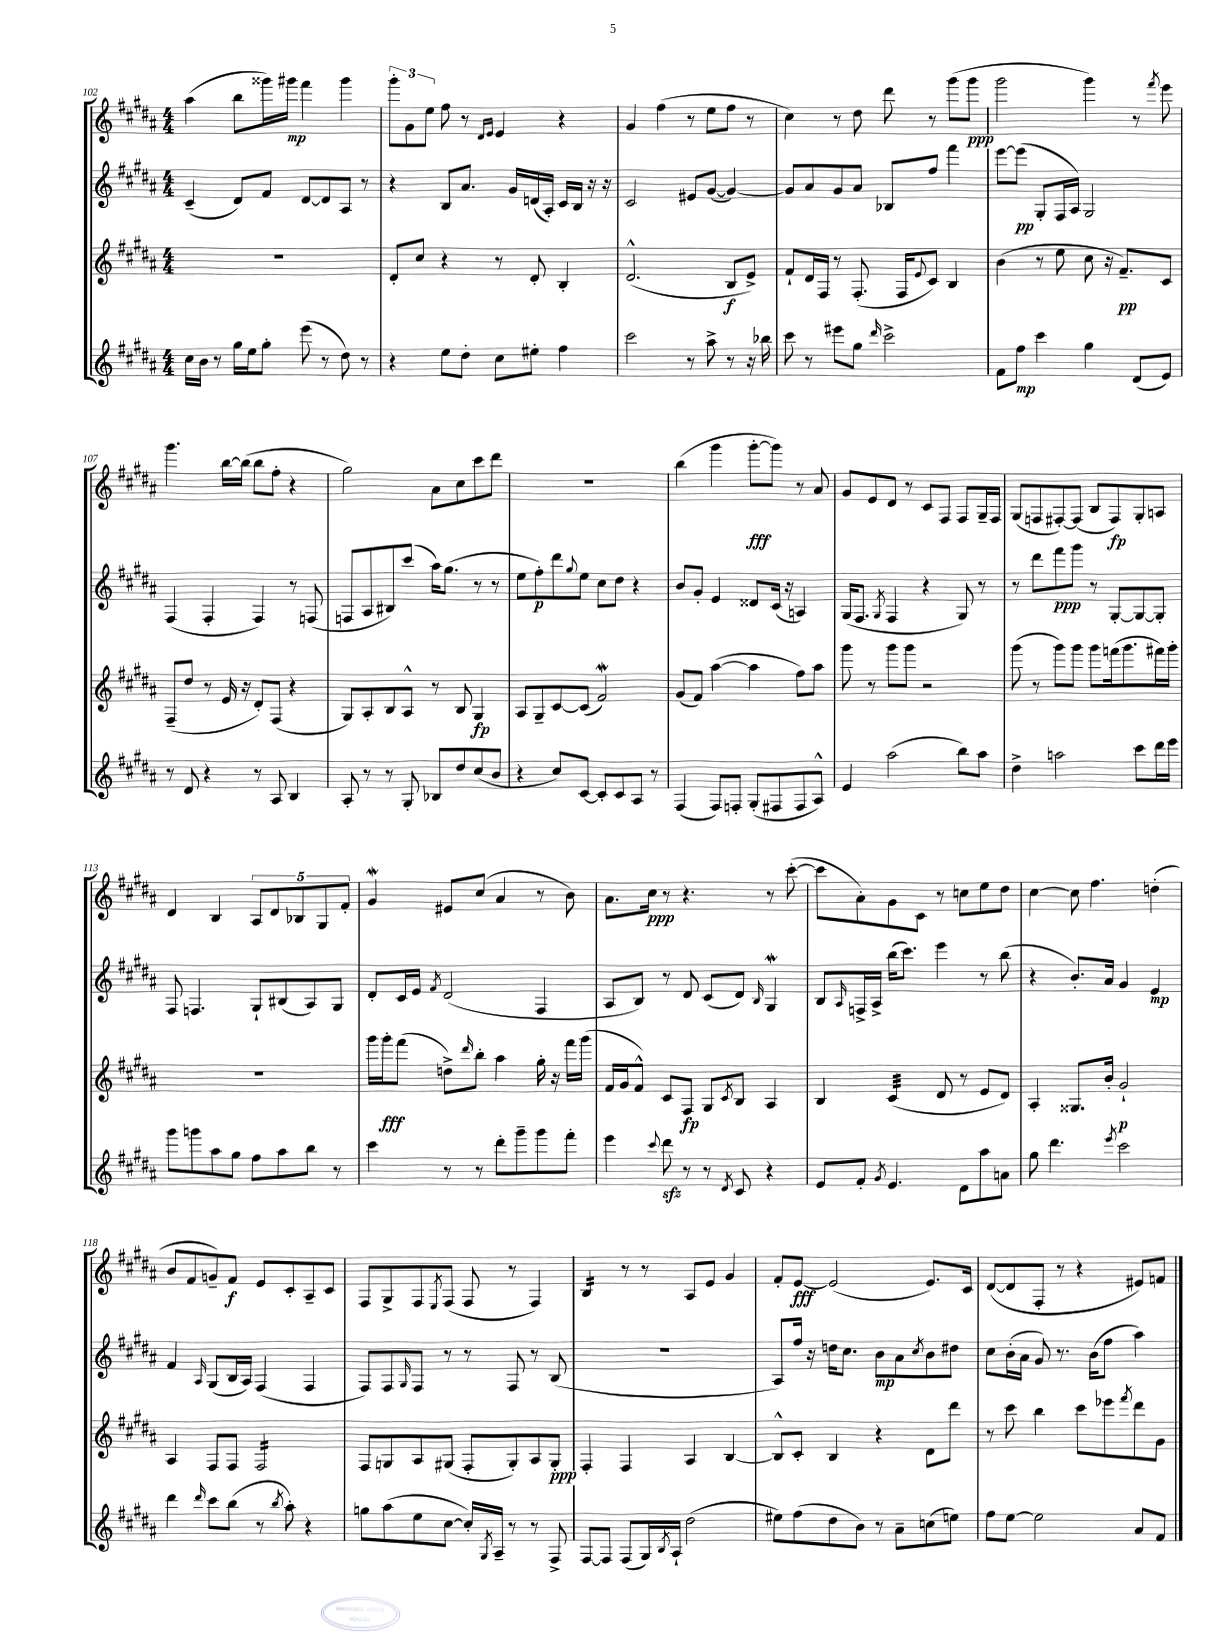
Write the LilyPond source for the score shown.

<<
\new StaffGroup <<
\new Staff = "s0" {
    \clef treble \key b \major \numericTimeSignature \time 4/4
    ais''4( b''8 gisis'''16) gis'''16\mp fis'''4 gis'''4 |
    \tuplet 3/2 { gis'''8-. gis'8 e''8 } fis''8 r8 \grace { dis'16 e'16 } e'4 r4 |
    gis'4 fis''4( r8 e''8 fis''8 r8 |
    cis''4) r8 dis''8 dis'''8 r8 gis'''8( gis'''8\ppp |
    gis'''2 gis'''4) r8 \acciaccatura { fis'''8 } e'''8 |
    gis'''4. b''16~ b''16( b''8 fis''8-. r4 |
    gis''2) ais'8 cis''8 cis'''8 dis'''8 |
    R1 |
    b''4( gis'''4 gis'''8~-.\fff gis'''8) r8 ais'8 |
    gis'8 e'8 dis'8 r8 cis'8 fis8 fis8 gis16-- fis16 |
    gis8( f8 fis8~-.) fis8( b8 fis8\fp) gis8-. a8 |
    dis'4 b4 \tuplet 5/4 { ais8 dis'8 bes8 gis8 fis'8-. } |
    gis'4\mordent eis'8 cis''8( ais'4 r8 b'8) |
    ais'8. cis''16\ppp r8 r4. r8 cis'''8~-.( |
    cis'''8 ais'8-.) gis'8 cis'8 r8 c''8 e''8 dis''8 |
    cis''4~ cis''8 fis''4. d''4-.( |
    b'8 fis'8 g'8--) fis'8\f e'8 cis'8-. ais8-- cis'8 |
    fis8 gis8-> fis8 \acciaccatura { e8 } fis8( fis8 r8 fis4) |
    b4:16 r8 r8 ais8 e'8 gis'4 |
    fis'8-. e'8~\fff e'2( e'8.) cis'16 |
    dis'8~( dis'8 fis8-. r8 r4 eis'8) f'8 \bar "|." |
}
\new Staff = "s1" {
    \clef treble \key b \major \numericTimeSignature \time 4/4
    cis'4--( dis'8) fis'8 dis'8~ dis'8 ais8 r8 |
    r4 b8 ais'8. gis'16 d'16( ais16-.) cis'16 b16 r16 r16 |
    cis'2 eis'8 gis'8~( gis'4~) |
    gis'8 ais'8 gis'8 ais'8 bes8 fis''8 fis'''4 |
    e'''8~ e'''8\pp( gis8-. fis16 ais16) gis2 |
    fis4( fis4-. fis4) r8 f8( |
    f8 ais8 bis8) cis'''8( ais''16) gis''8.( r8 r8 |
    e''8 fis''8-.\p) dis'''8 \appoggiatura { gis''8 } e''8 cis''8 dis''8 r4 |
    b'8 gis'8-. e'4 disis'8 cis'16( r16 a4) |
    gis16( fis8. \acciaccatura { gis8 } fis4 r4 gis8) r8 |
    r8 dis'''8 fis'''8\ppp gis'''8 r8 gis8~-. gis8~ gis8-. |
    fis8 f4. gis8-! bis8( ais8) gis8 |
    dis'8-. cis'16 e'16 \acciaccatura { fis'8 } dis'2( fis4 |
    ais8 b8) r8 dis'8 cis'8( dis'8) \grace { b16 } gis4\mordent |
    b8 \grace { ais16 } f16-> ais16-> b''16( cis'''8.) e'''4 r8 b''8( |
    r4 b'8.-.) ais'16 gis'4 e'4\mp |
    fis'4 \grace { ais16 } gis8( b16 ais16) fis4( fis4 |
    fis8) fis8 \grace { gis16 } fis8 r8 r8 fis8 r8 b8( |
    R1 |
    ais8) fis''16 r16 d''16 cis''8. b'8\mp ais'8 \acciaccatura { cis''8 } b'8 dis''8 |
    cis''8 b'16-.( ais'16 gis'8) r8. b'16( fis''8 ais''4) \bar "|." |
}
\new Staff = "s2" {
    \clef treble \key b \major \numericTimeSignature \time 4/4
    R1 |
    dis'8-. cis''8 r4 r8 dis'8-. b4-. |
    dis'2.-^( b8\f e'8->) |
    fis'8-! dis'16 fis16 r8 fis8.-.( fis16 \appoggiatura { e'8 } cis'8) b4 |
    b'4( r8 e''8 cis''8 r16 fis'8.--\pp) cis'8 |
    fis8--( dis''8 r8 e'16 r16 dis'8-.) fis8( r4 |
    gis8) ais8-. b8 ais8-^ r8 b8 gis4\fp |
    ais8 gis8-- cis'8~ cis'8( fis'2\mordent) |
    gis'8( fis'8) ais''4~( ais''4 fis''8) ais''8 |
    gis'''8 r8 gis'''8 gis'''8 r2 |
    gis'''8( r8 gis'''8) gis'''8 gis'''8 f'''16( gis'''8. fis'''16) gis'''16-. |
    R1 |
    gis'''16 gis'''16-.\fff fis'''8( d''8->) \grace { dis'''16 } b''8-. ais''4 gis''16-. r16 fis'''16 gis'''16( |
    fis'16 gis'16 fis'8-^) cis'8 fis8\fp gis8 \acciaccatura { cis'8 } b8 ais4 |
    b4 cis'4:32( dis'8 r8 e'8 dis'8) |
    ais4-. gisis8. b'16-. gis'2-!\p |
    ais4 fis8 fis8 fis2:16 |
    fis8 g8 ais8 gis8( fis8-. gis8-.) ais8 gis8-.\ppp |
    fis4-. fis4 ais4 b4~ |
    b8-^ cis'8-. b4 r4 dis'8 dis'''8 |
    r8 cis'''8 b''4 cis'''8 ees'''8 \acciaccatura { fis'''8 } dis'''8 gis'8 \bar "|." |
}
\new Staff = "s3" {
    \clef treble \key b \major \numericTimeSignature \time 4/4
    cis''16 b'16 r8 gis''16 e''16 gis''8-. e'''8( r8 dis''8) r8 |
    r4 e''8 dis''8-. cis''8 eis''8-. fis''4 |
    cis'''2 r8 ais''8-> r8 r16 bes''16 |
    cis'''8 r8 eis'''8 gis''8 \grace { dis'''16 } cis'''2-> |
    fis'8 fis''8\mp cis'''4 gis''4 dis'8( e'8) |
    r8 dis'8 r4 r8 ais8 b4 |
    ais8-. r8 r8 gis8-. bes8 dis''8 cis''8( b'8 |
    r4 cis''8) cis'8~ cis'8-. cis'8 ais8 r8 |
    fis4( fis8) f8-. gis8-.( fis8 fis8 ais8-^) |
    e'4 ais''2( b''8) ais''8 |
    dis''4-> a''2 cis'''8 dis'''16 e'''16 |
    gis'''8 g'''8 ais''8 gis''8 fis''8 ais''8 b''8 r8 |
    cis'''4 r8 r8 dis'''8-. gis'''8-- gis'''8 fis'''8-. |
    e'''4 \appoggiatura { cis'''8 } dis'''8\sfz r8 r8 \acciaccatura { dis'8 } cis'8 r4 |
    e'8 fis'8-. \acciaccatura { gis'8 } e'4. dis'8 ais''8 a'8 |
    gis''8 dis'''4. \acciaccatura { e'''8 } cis'''2 |
    dis'''4 \grace { dis'''16 } cis'''8 b''8( r8 \acciaccatura { b''8 } ais''8-.) r4 |
    g''8 ais''8( e''8 cis''8~ cis''16-.) \acciaccatura { gis8 } ais16-- r8 r8 fis8-> |
    fis8~ fis8 fis8( gis16) \acciaccatura { b8 } ais16-! dis''2( |
    eis''8) fis''8( dis''8 b'8) r8 ais'8-- c''8( e''8) |
    fis''8 e''8~ e''2 ais'8 fis'8 \bar "|." |
}
>>
>>
\layout { \context { \Score currentBarNumber = #102 } }
